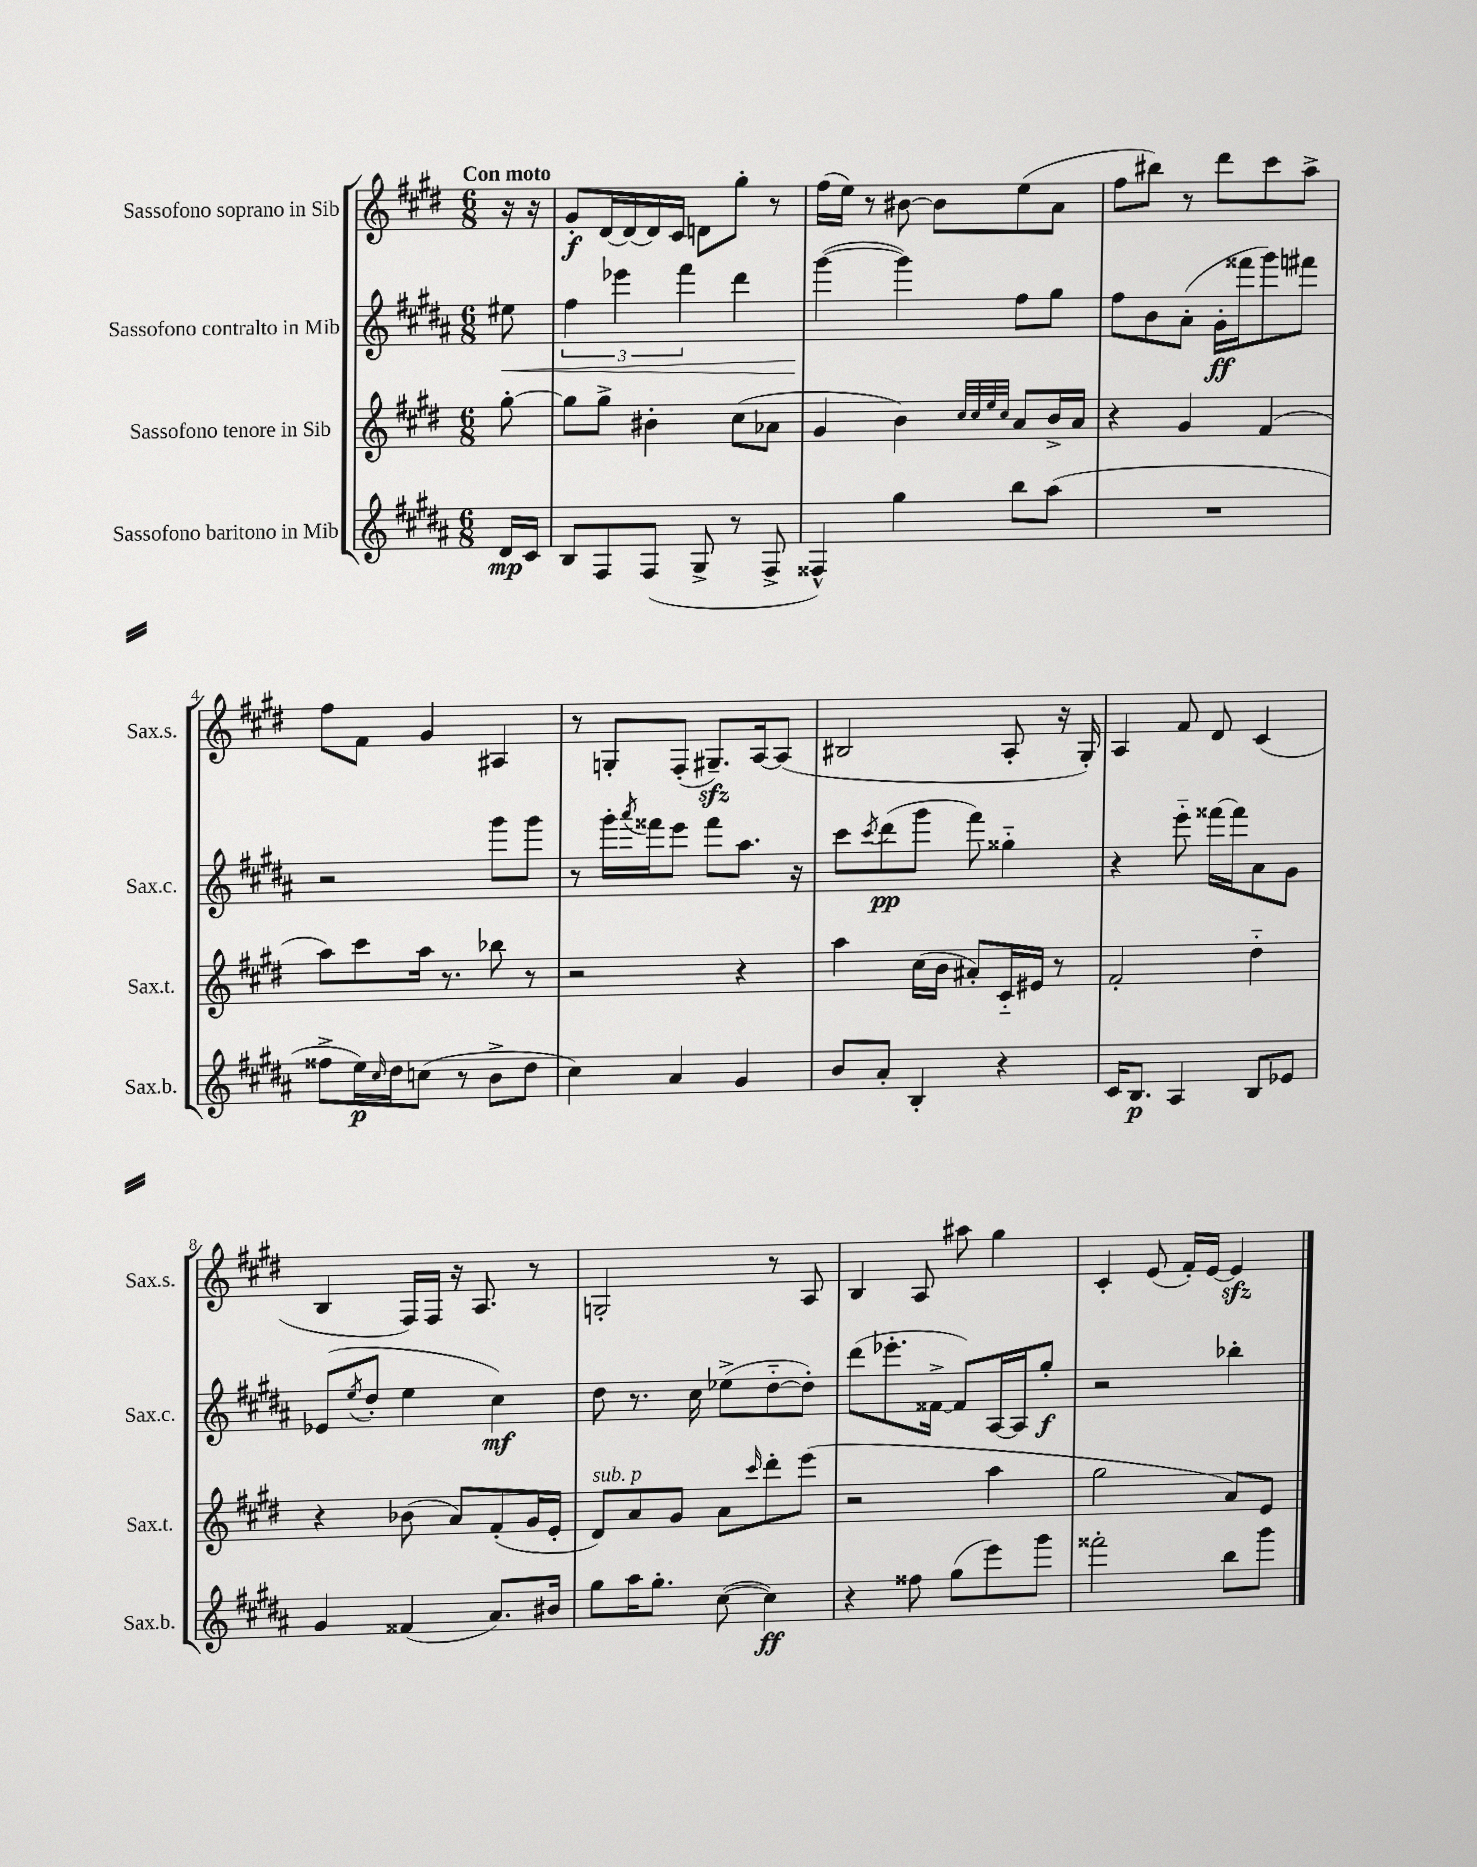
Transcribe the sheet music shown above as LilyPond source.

<<
\new StaffGroup <<
\new Staff = "s0" \with { instrumentName = "Sassofono soprano in Sib" shortInstrumentName = "Sax.s." } {
    \clef treble \key e \major \numericTimeSignature \time 6/8 \partial 8 \tempo "Con moto"
    r16 r16 |
    gis'8-.\f dis'16~ dis'16~ dis'16 cis'16 d'8 gis''8-. r8 |
    fis''16( e''16) r8 bis'8~ bis'8 e''8( a'8 |
    fis''8 bis''8) r8 dis'''8 cis'''8 a''8-> |
    fis''8 fis'8 gis'4 ais4 |
    r8 g8-. fis8-.( gis8.--\sfz) a16~ a8( |
    bis2 a8-. r16 gis16-.) |
    a4 fis'8 dis'8 cis'4( |
    b4 fis16) fis16 r16 a8. r8 |
    g2-. r8 a8 |
    b4 a8 ais''8 gis''4 |
    cis'4-. e'8( fis'16-.) e'16~ e'4\sfz \bar "|." |
}
\new Staff = "s1" \with { instrumentName = "Sassofono contralto in Mib" shortInstrumentName = "Sax.c." } {
    \clef treble \key b \major \numericTimeSignature \time 6/8 \partial 8
    eis''8\< |
    \tuplet 3/2 { fis''4 ees'''4 fis'''4 } dis'''4 |
    gis'''4~\!( gis'''4) fis''8 gis''8 |
    fis''8 b'8 ais'8-.( gis'16-.\ff fisis'''16 gis'''8) fis'''8 |
    r2 gis'''8 gis'''8 |
    r8 gis'''16-. \acciaccatura { ais'''8 } fisis'''16 e'''8 fisis'''8 ais''8. r16 |
    cis'''8 \acciaccatura { cis'''8 } dis'''8\pp( gis'''8 fis'''8) gisis''4-_ |
    r4 e'''8-_ fisis'''16~ fisis'''16 ais'8 gis'8 |
    ees'8( \acciaccatura { e''8 } dis''8-. e''4 cis''4\mf) |
    dis''8 r8. cis''16 ees''8->( dis''8~-_ dis''8-.) |
    dis'''8( ees'''8.-. fisis'16~-> fisis'8) ais16~ ais16 gis''8-.\f |
    r2 bes''4-. \bar "|." |
}
\new Staff = "s2" \with { instrumentName = "Sassofono tenore in Sib" shortInstrumentName = "Sax.t." } {
    \clef treble \key e \major \numericTimeSignature \time 6/8 \partial 8
    gis''8~-. |
    gis''8 gis''8-> bis'4-. cis''8( aes'8 |
    gis'4 b'4) \grace { cis''32 cis''32 e''32 cis''32 } a'8 b'16-> a'16 |
    r4 gis'4 fis'4( |
    a''8) cis'''8 a''16 r8. bes''8 r8 |
    r2 r4 |
    a''4 cis''16( b'16 ais'8-.) cis'16-_ eis'16 r8 |
    fis'2-. dis''4-_ |
    r4 bes'8( a'8) fis'8-.( gis'16 e'16-. |
    dis'8^\markup { \italic "sub. p" }) a'8 gis'8 a'8 \grace { cis'''16 } dis'''8-. e'''8( |
    r2 a''4 |
    gis''2 a'8) e'8 \bar "|." |
}
\new Staff = "s3" \with { instrumentName = "Sassofono baritono in Mib" shortInstrumentName = "Sax.b." } {
    \clef treble \key b \major \numericTimeSignature \time 6/8 \partial 8
    dis'16\mp cis'16 |
    b8 fis8 fis8( gis8-> r8 fis8-> |
    fisis4-^) gis''4 b''8 ais''8( |
    R2. |
    fisis''8-> e''16\p) \grace { cis''16 } dis''16 c''8( r8 b'8-> dis''8 |
    cis''4) ais'4 gis'4 |
    b'8 ais'8-. b4-. r4 |
    cis'16 b8.\p ais4 b8 ees'8 |
    gis'4 fisis'4( ais'8.) bis'16 |
    gis''8 ais''16 gis''8.-. cis''8~( cis''4\ff) |
    r4 fisis''8 gis''8( e'''8) gis'''8 |
    fisis'''2-. b''8 gis'''8 \bar "|." |
}
>>
>>
